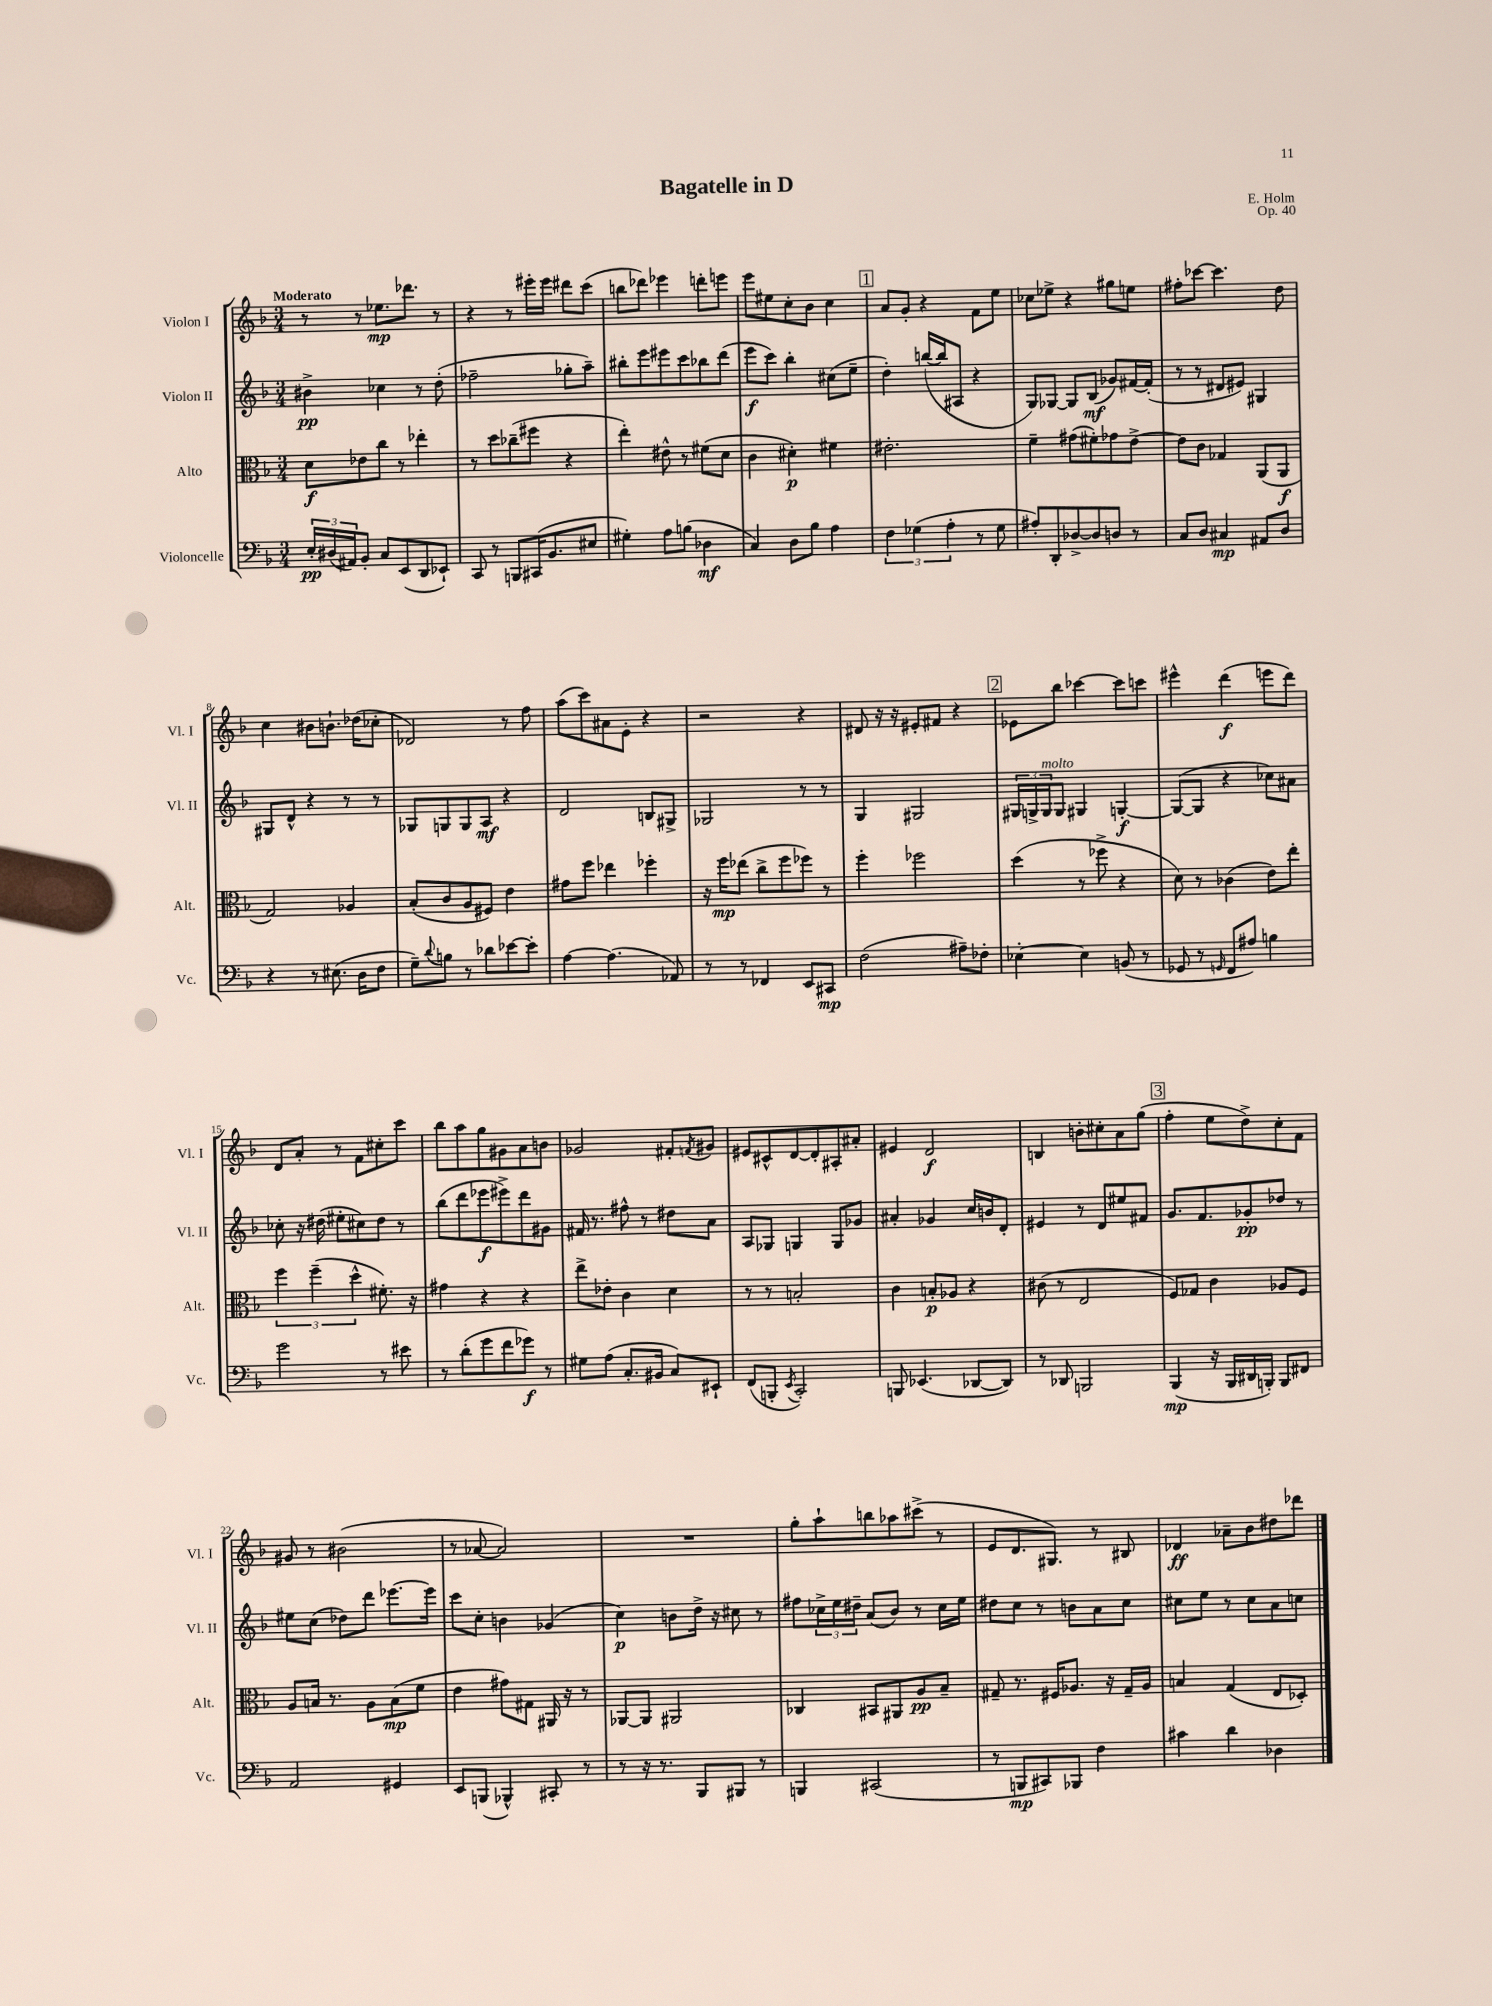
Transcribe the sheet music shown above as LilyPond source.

\header { title = "Bagatelle in D" composer = "E. Holm" opus = "Op. 40" }
<<
\new StaffGroup <<
\new Staff = "s0" \with { instrumentName = "Violon I" shortInstrumentName = "Vl. I" } {
    \clef treble \key f \major \numericTimeSignature \time 3/4 \tempo "Moderato"
    r8 r8 ees''8.\mp des'''8. r8 |
    r4 r8 eis'''16-. eis'''16 dis'''8 c'''8( |
    b''8 des'''8) ees'''4 d'''8-. e'''8 |
    e'''8 eis''8 c''8-. bes'8 c''4 |
    \mark \markup { \box "1" } a'8 g'8-. r4 f'8 e''8 |
    ces''8 ees''8-> r4 gis''8 e''8 |
    fis''8-. ces'''8~ ces'''4. d''8 |
    c''4 bis'8 b'8.-! des''16( ces''8-. |
    des'2) r8 f''8 |
    a''8( c'''8) ais'8 e'8-. r4 |
    r2 r4 |
    dis'8 r16 r16 eis'8-. fis'8 r4 |
    \mark \markup { \box "2" } ees'8 bes''8 ces'''4~ ces'''8 c'''8 |
    eis'''4-^ d'''4\f( e'''8 d'''8) |
    d'8 a'8-. r8 f'8 cis''8-. c'''8 |
    bes''8 a''8 g''8 gis'8 a'8 b'8 |
    ges'2 fis'8-. \acciaccatura { f'8 } gis'8 |
    eis'8 cis'8-^ d'8~ d'8-. ais8-. ais'8-. |
    eis'4 d'2\f |
    b4 b'8-. cis''8-. a'8 g''8( |
    \mark \markup { \box "3" } f''4-. e''8 d''8->) c''8-. f'8 |
    gis'8 r8 bis'2( |
    r8 aes'8~ aes'2) |
    R2. |
    g''8-. a''8-! b''8 aes''8 cis'''8->( r8 |
    e'8 d'8. gis8.) r8 bis8 |
    des'4\ff aes'8-- bes'8 dis''8 des'''8 \bar "|." |
}
\new Staff = "s1" \with { instrumentName = "Violon II" shortInstrumentName = "Vl. II" } {
    \clef treble \key f \major \numericTimeSignature \time 3/4
    bis'4->\pp ces''4 r8 d''8-.( |
    fes''2-- ges''8-. a''8--) |
    bis''8-. e'''8 eis'''8 c'''8 bes''8 d'''8( |
    e'''8\f c'''8) bes''4-. cis''8( e''8-- |
    \mark \markup { \box "1" } d''4-.) b''16~( b''16 ais8 r4 |
    g8) ges8~ ges8 bes8\mf( ges'8) fis'16~ fis'16-.( |
    r8 r8 dis'8 eis'8) gis4 |
    gis8 d'8-^ r4 r8 r8 |
    ges8 g8 g8 a8\mf r4 |
    d'2 b8 gis8-> |
    ges2 r8 r8 |
    g4 gis2 |
    \mark \markup { \box "2" } \tuplet 3/2 { gis16 g16-> g16^\markup { \italic "molto" } } g8 gis4 g4~-.\f |
    g8~( g8 r4 ces''8) ais'8 |
    ces''8-. r16 dis''16( eis''8-. cis''8) dis''8 r8 |
    bes''8( d'''8 ees'''8\f eis'''8->) d'''8 gis'8 |
    fis'16 r8. fis''8-^ r8 dis''8 a'8 |
    a8 ges8 g4 g8 ges'8 |
    ais'4-. ges'4 c''16 b'16 d'8-. |
    eis'4 r8 d'8 eis''8 fis'8 |
    \mark \markup { \box "3" } g'8. f'8. ges'8-.\pp des''8 r8 |
    eis''8 c''8( des''8) d'''8 ees'''8.~ ees'''16 |
    c'''8 c''8-. b'4 ges'4( |
    c''4\p) b'8 d''16-> r16 cis''8 r8 |
    fis''8 \tuplet 3/2 { ces''16-> e''16 dis''16-- } a'8( bes'8) r8 ces''16 e''16 |
    dis''8 c''8 r8 b'8 a'8 c''8 |
    cis''8 e''8 r8 cis''8 a'8 c''8 \bar "|." |
}
\new Staff = "s2" \with { instrumentName = "Alto" shortInstrumentName = "Alt." } {
    \clef alto \key f \major \numericTimeSignature \time 3/4
    d'8\f ees'8 c''8 r8 ees''4-. |
    r8 d''8 ces''8--( fis''8 r4 |
    e''4-.) eis'8-^ r8 fis'8( d'8 |
    c'4 dis'4-.\p) fis'4 |
    \mark \markup { \box "1" } eis'2.-. |
    f'4-- gis'8( fis'8-.) ges'8 e'8~-> |
    e'8 c'8 ges4 a,8( a,8\f |
    g2) aes4 |
    bes8-.( c'8 a8 fis8) e'4 |
    gis'8 f''8 ees''4 fes''4-. |
    r16 f''16\mp ees''8( c''8-> f''8 fes''8) r8 |
    f''4-. fes''2 |
    \mark \markup { \box "2" } d''4( r8 fes''8-> r4 |
    d'8) r8 ces'4( e'8) e''8-. |
    \tuplet 3/2 { f''4 f''4--( d''4-^ } fis'8.-.) r16 |
    gis'4 r4 r4 |
    e''8-> ees'8-. c'4 d'4 |
    r8 r8 b2-. |
    c'4 b8-.\p aes8 r4 |
    cis'8( r8 e2 |
    \mark \markup { \box "3" } f8) ges8 c'4 aes8 f8 |
    a8 b16 r8. a8 b8\mp( f'8 |
    e'4 gis'8) gis8 ais,16 r16 r8 |
    aes,8~ aes,8 ais,2 |
    ces4 bis,8 ais,8 a8\pp bes8-- |
    gis8-- r8. fis16 aes8. r16 gis16-- aes16 |
    b4 g4( e8 des8-.) \bar "|." |
}
\new Staff = "s3" \with { instrumentName = "Violoncelle" shortInstrumentName = "Vc." } {
    \clef bass \key f \major \numericTimeSignature \time 3/4
    \tuplet 3/2 { e16-.\pp dis16( ais,16) } bes,8-. c8 e,8( d,8 ees,8-!) |
    c,8 r8 b,,8 cis,16( bes,8. eis8 |
    gis4-.) a8 b8( des4\mf |
    c4) d8 bes8 a4 |
    \mark \markup { \box "1" } \tuplet 3/2 { f4 ges4( a4-. } r8 ges8 |
    ais8-.) d,8-. des8~-> des8 d8 r8 |
    c8 d8 cis4\mp ais,8 d8 |
    r4 r8 eis8.( d16 f8 |
    g8--) \appoggiatura { d'8 } b8 r8 des'8 ees'8~ ees'8-. |
    a4~ a4.( aes,8) |
    r8 r8 fes,4 e,8 cis,8\mp |
    f2( ais8--) fes8-. |
    \mark \markup { \box "2" } ees4~-. ees4 b,8( r8 |
    ges,8 r8 \grace { g,16 } f,8 ais8) b4 |
    g'2 r8 eis'8 |
    r8 d'8-.( g'8 f'8 ges'8\f) r8 |
    gis8 a8( c8.-. bis,16 c8) eis,8-! |
    f,8( b,,8-. \acciaccatura { e,8 } c,2-.) |
    b,,8 ees,4.( des,8~ des,8) |
    r8 des,8 b,,2 |
    \mark \markup { \box "3" } bes,,4\mp( r16 bes,,16 dis,16 b,,16-.) b,,8 fis,8 |
    a,2 gis,4 |
    e,8 b,,8( bes,,4-^) cis,8-. r8 |
    r8 r16 r8. bes,,8 bis,,8 r8 |
    b,,4 cis,2( |
    r8 b,,8\mp cis,8) bes,,8 f4 |
    cis'4 d'4 des4 \bar "|." |
}
>>
>>
